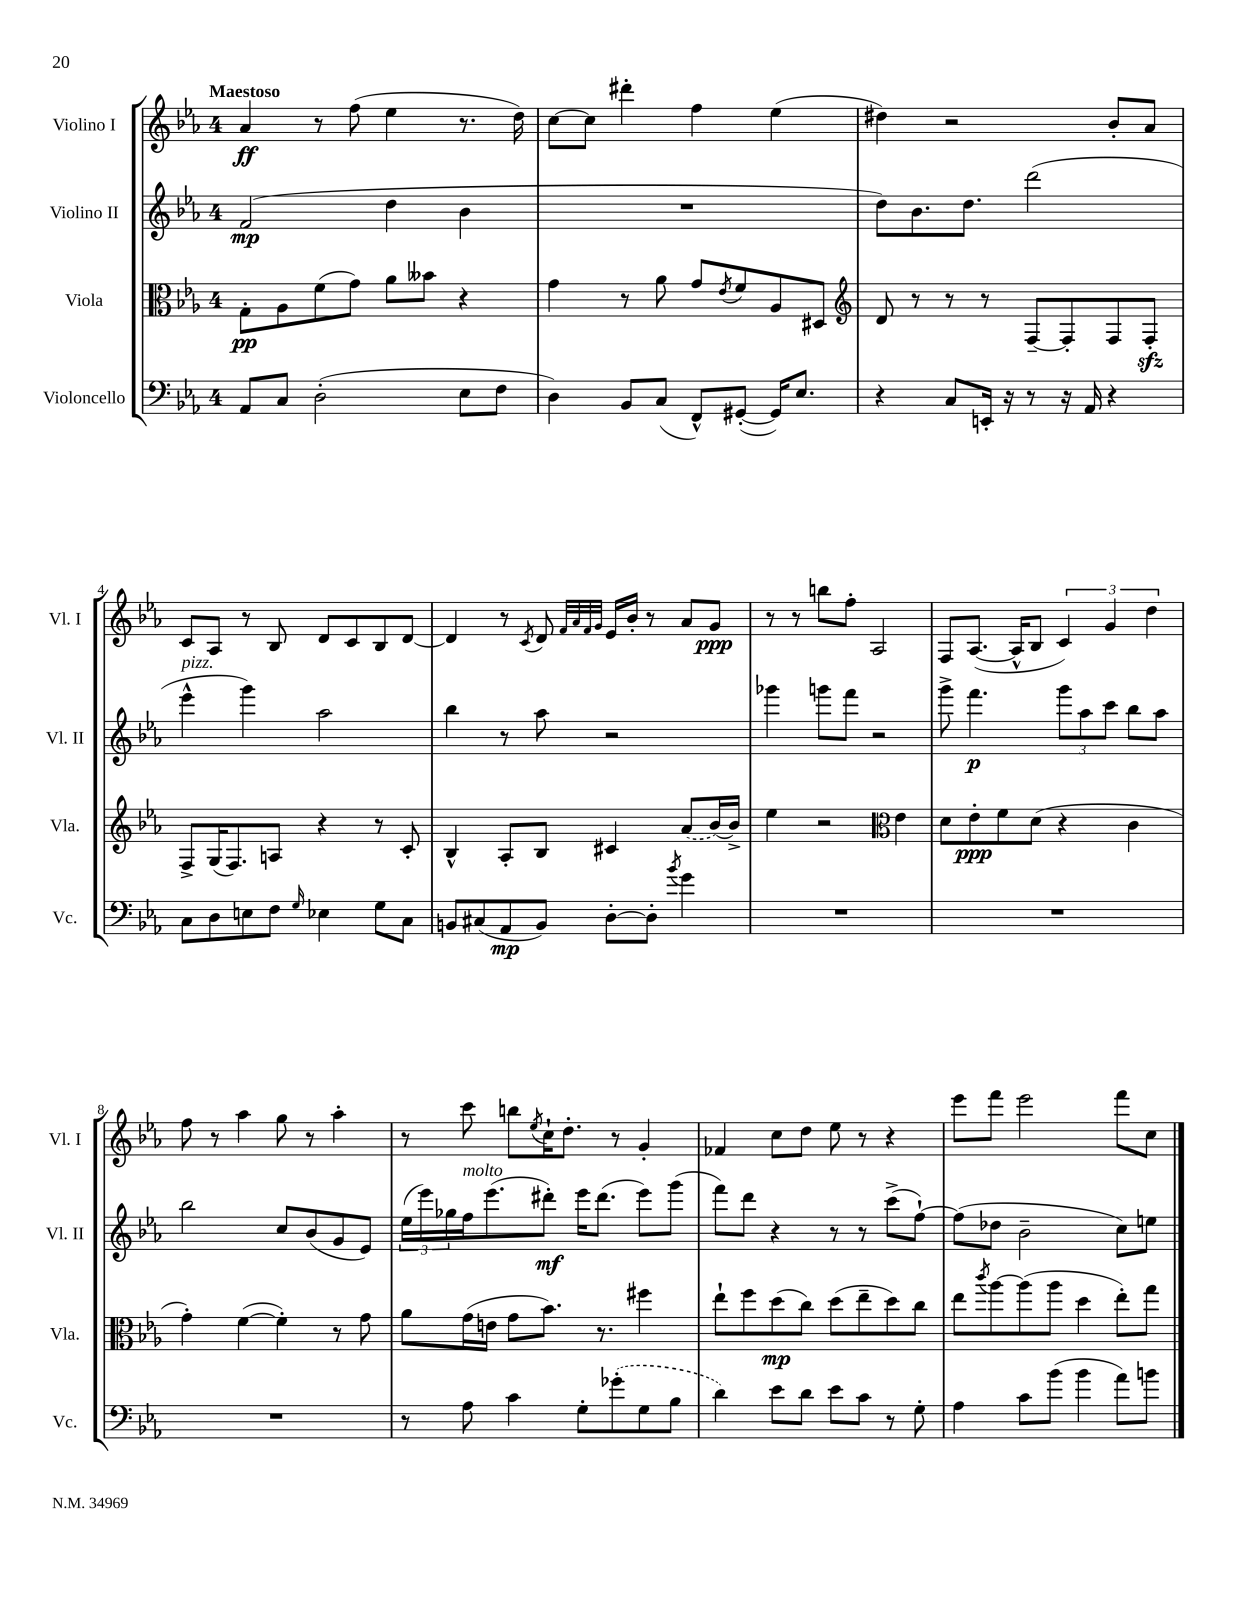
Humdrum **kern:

**kern	**dynam	**kern	**dynam	**kern	**dynam	**kern	**dynam
*part4	*part4	*part3	*part3	*part2	*part2	*part1	*part1
*staff4	*staff4	*staff3	*staff3	*staff2	*staff2	*staff1	*staff1
*I"Violoncello	*	*I"Viola	*	*I"Violino II	*	*I"Violino I	*
*I'Vc.	*	*I'Vla.	*	*I'Vl. II	*	*I'Vl. I	*
*clefF4	*	*clefC3	*	*clefG2	*	*clefG2	*
*k[b-e-a-]	*	*k[b-e-a-]	*	*k[b-e-a-]	*	*k[b-e-a-]	*
*M4/4	*	*M4/4	*	*M4/4	*	*M4/4	*
=1	=1	=1	=1	=1	=1	=1	=1
!	!	!	!	!	!	!LO:TX:a:B:t=Maestoso	!
8AA-/L	.	8G'\L	pp	(2f/	mp	4a-/	ff
8C/J	.	8A-\	.	.	.	.	.
(2D'\	.	(8f\	.	.	.	8r	.
.	.	8g\J)	.	.	.	(8ff\	.
.	.	8a-\L	.	4dd\	.	4ee-\	.
.	.	8b--X\J	.	.	.	.	.
8E-\L	.	4r	.	4b-\	.	8.r	.
8F\J	.	.	.	.	.	.	.
.	.	.	.	.	.	16dd\)	.
=2	=2	=2	=2	=2	=2	=2	=2
4D\)	.	4g\	.	1r	.	[8cc\L	.
.	.	.	.	.	.	8cc\J]	.
8BB-/L	.	8r	.	.	.	4ddd#X'\	.
(8C/J	.	8a-\	.	.	.	.	.
8FF^^/L)	.	8g/L	.	.	.	4ff\	.
.	.	8qe-/	.	.	.	.	.
([8GG#X'/J	.	8f/	.	.	.	.	.
16GG#/KL])	.	8A-/	.	.	.	(4ee-\	.
8.E-/J	.	.	.	.	.	.	.
.	.	8D#X/J	.	.	.	.	.
=3	=3	=3	=3	=3	=3	=3	=3
*	*	*clefG2	*	*	*	*	*
4r	.	8d/	.	8dd\L)	.	4dd#X\)	.
.	.	8r	.	8.b-\	.	.	.
8C/L	.	8r	.	.	.	2r	.
.	.	.	.	8.dd\J	.	.	.
16EEn'/Jk	.	8r	.	.	.	.	.
16r	.	.	.	.	.	.	.
8r	.	[8F~/L	.	(2ddd\	.	.	.
16r	.	8F'/]	.	.	.	.	.
16AA-/	.	.	.	.	.	.	.
4r	.	8F/	.	.	.	8b-'/L	.
.	.	8Fzz'/J	.	.	.	8a-/J	.
!!LO:LB:g=z
=4	=4	=4	=4	=4	=4	=4	=4
!	!	!	!	!LO:TX:a:i:t=pizz.	!	!	!
8C\L	.	8F^/L	.	4eee-^^\	.	8c/L	.
8D\	.	(16G/K	.	.	.	8A-/J	.
.	.	8.F/)	.	.	.	.	.
8En\	.	.	.	4ggg\)	.	8r	.
8F\J	.	8An/J	.	.	.	8B-/	.
16qqG/	.	.	.	.	.	.	.
4E-X\	.	4r	.	2aa-\	.	8d/L	.
.	.	.	.	.	.	8c/	.
8G\L	.	8r	.	.	.	8B-/	.
8C\J	.	8c'/	.	.	.	[8d/J	.
=5	=5	=5	=5	=5	=5	=5	=5
8BBn/L	.	4B-^^/	.	4bb-\	.	4d/]	.
(8C#X/	.	.	.	.	.	.	.
8AA-/	mp	8A-'/L	.	8r	.	8r	.
.	.	.	.	.	.	8qc/	.
8BB/J)	.	8B-/J	.	8aa-\	.	8d/	.
.	.	.	.	.	.	32qqf/LLL	.
.	.	.	.	.	.	32qqa-/	.
.	.	.	.	.	.	32qqf/	.
.	.	.	.	.	.	32qqg/JJJ	.
[8D'\L	.	4c#X/	.	2r	.	16e-/LL	.
.	.	.	.	.	.	16b-'/JJ	.
8D'\J]	.	.	.	.	.	8r	.
8qb-/	.	.	.	.	.	.	.
4g\	.	(8a-/L	.	.	.	8a-/L	.
.	.	[16b-/L)	.	.	.	8g/J	ppp
.	.	16b-^/JJ]	.	.	.	.	.
=6	=6	=6	=6	=6	=6	=6	=6
1r	.	4ee-\	.	4ggg-X\	.	8r	.
.	.	.	.	.	.	8r	.
.	.	2r	.	8gggn\L	.	8bbn\L	.
.	.	.	.	8fff\J	.	8ff'\J	.
.	.	.	.	2r	.	2A-/	.
*	*	*clefC3	*	*	*	*	*
.	.	4e-\	.	.	.	.	.
=7	=7	=7	=7	=7	=7	=7	=7
1r	.	8d\L	.	8ggg^\	.	8F/L	.
.	.	8e-'\	ppp	4.fff\	p	([8.A-/J	.
.	.	8f\	.	.	.	.	.
.	.	.	.	.	.	16A-^^/KL]	.
.	.	(8d\J	.	.	.	8B-/J	.
.	.	4r	.	12ggg\L	.	6c/)	.
.	.	.	.	12aa-\	.	.	.
.	.	.	.	12ccc\J	.	6g/	.
.	.	4c\	.	8bb-\L	.	.	.
.	.	.	.	.	.	6dd\	.
.	.	.	.	8aa-\J	.	.	.
!!LO:LB:g=z
=8	=8	=8	=8	=8	=8	=8	=8
1r	.	4g'\)	.	2bb-\	.	8ff\	.
.	.	.	.	.	.	8r	.
.	.	([4f\	.	.	.	4aa-\	.
.	.	4f'\])	.	8cc/L	.	8gg\	.
.	.	.	.	(8b-/	.	8r	.
.	.	8r	.	8g/	.	4aa-'\	.
.	.	8g\	.	8e-/J)	.	.	.
=9	=9	=9	=9	=9	=9	=9	=9
8r	.	8a-\L	.	(24ee-\LL	.	8r	.
.	.	.	.	24eee-\)	.	.	.
.	.	.	.	24gg-X\	.	.	.
!	!	!	!	!LO:TX:a:i:t=molto	!	!	!
8A-\	.	(16g\L	.	16ff\J	.	8ccc\	.
.	.	16en\JJ	.	(8.eee-\	.	.	.
4c\	.	8g\L	.	.	.	8bbn\L	.
.	.	.	.	.	.	8qee-/	.
.	.	8.b-\J)	.	8ddd#X'\J)	mf	16cc`\K	.
.	.	.	.	.	.	8.dd'\J	.
8G'\L	.	.	.	16eee-\KL	.	.	.
.	.	8.r	.	(8.ddd#\J	.	.	.
(8g-X'\	.	.	.	.	.	8r	.
8G\	.	4ff#X\	.	8eee-\L)	.	4g'/	.
8B-\J	.	.	.	(8ggg\J	.	.	.
=10	=10	=10	=10	=10	=10	=10	=10
4d\)	.	8ee-`\L	.	8fff\L)	.	4f-X/	.
.	.	8ff\	.	8ddd\J	.	.	.
8e-\L	.	(8dd\	mp	4r	.	8cc\L	.
8d\J	.	8cc\J)	.	.	.	8dd\J	.
8e-\L	.	(8dd\L	.	8r	.	8ee-\	.
8c\J	.	8ee-~\	.	8r	.	8r	.
8r	.	8dd\)	.	(8ccc^\L	.	4r	.
8G'\	.	8cc\J	.	[8ff`\J)	.	.	.
=11	=11	=11	=11	=11	=11	=11	=11
4A-\	.	8ee-\L	.	(8ff\L]	.	8eee-\L	.
.	.	8qccc/	.	.	.	.	.
.	.	[8aa-\	.	8dd-X\J	.	8fff\J	.
8c\L	.	(8aa-\]	.	2b-~\	.	2eee-\	.
(8b-\J	.	8aa-\J	.	.	.	.	.
4b-\	.	4dd\	.	.	.	.	.
8a-\L)	.	8ee-'\L)	.	8cc\L)	.	8fff\L	.
8bn\J	.	8gg\J	.	8een\J	.	8cc\J	.
==	==	==	==	==	==	==	==
*-	*-	*-	*-	*-	*-	*-	*-
